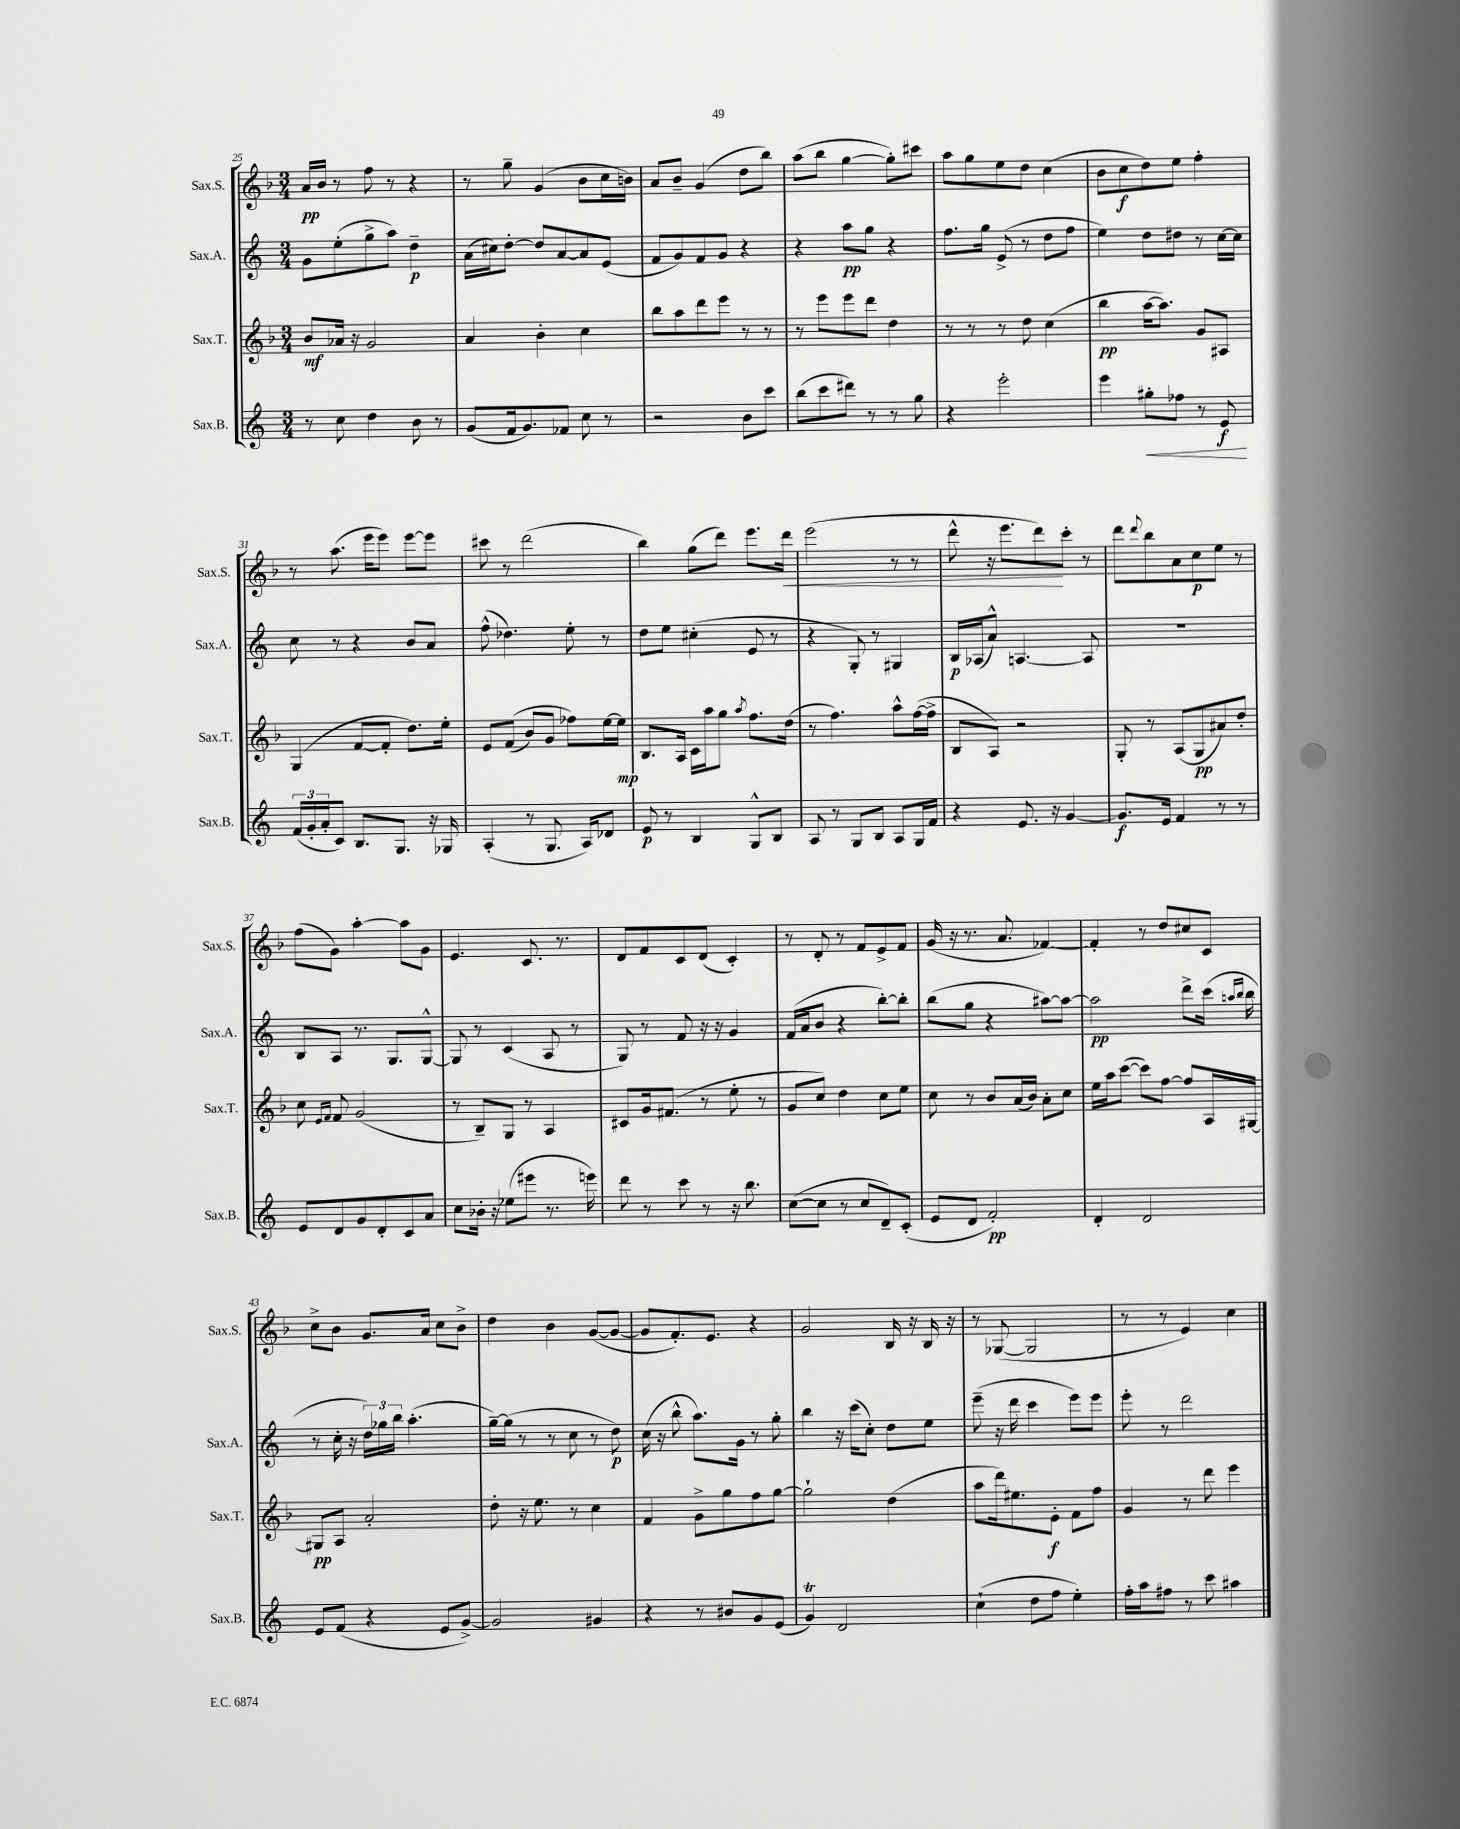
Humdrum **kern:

**kern	**kern	**kern	**kern
*staff4	*staff3	*staff2	*staff1
*clefG2	*clefG2	*clefG2	*clefG2
*k[]	*k[b-]	*k[]	*k[b-]
*M3/4	*M3/4	*M3/4	*M3/4
8r	8b-/L	8g\L	16a/LL
.	.	.	16b-/JJ
8cc\	16a-/Jk	(8ee'\	8r
.	16r	.	.
4dd\	2g/	8gg^\	8ff\
.	.	8aa\J)	8r
8b\	.	4dd~\	4r
8r	.	.	.
=	=	=	=
(8g/L	4a/	(16a\LL	8r
.	.	16cc#\J)	.
16f/k	.	[8dd'\J	8gg~\
8.g/)	.	.	.
.	4b-'\	8dd/]L	(4g/
8f-/J	.	[8a/	.
8cc\	4cc\	8a/]	8b-\L
8r	.	(8e/J	16cc\L
.	.	.	16b\JJ)
=	=	=	=
2r	8bb-\L	8f/L	8a/L
.	8aa\	8g/)	8b-~/J
.	8ddd\	8f/	(4g/
.	8eee\J	8g/J	.
8b\L	8r	4r	8dd\L
8ccc\J	8r	.	8bb-\J)
=	=	=	=
(8bb\L	8r	4r	(8aa\L
8ccc\	8eee\L	.	8bb-\J
8ddd#\J)	8eee\	8aa\L	[4gg\
8r	8ddd\J	8gg\J	.
8r	4dd\	4r	8gg'\]L)
8gg\	.	.	8ccc#\J
=	=	=	=
4r	8r	8.ff\L	8aa\L
.	8r	.	8gg\
.	.	16gg\Jk	.
2eee'\	8r	(8e^/	8ee\
.	8dd\	8r	8dd\J
.	(4cc\	8dd\L	(4cc\
.	.	8ff\J	.
=	=	=	=
4eee\	4bb-\	4ee\)	8b-\L
.	.	.	8cc\
8gg#'\L	[16aa\LK	8dd\L	8dd\)
.	8.aa\]J)	.	.
8ff-\J	.	8dd#\J	8ee\J
8r	8g/L	8r	4ff'\
8e/	8A#/J	[16cc\LL	.
.	.	16cc\]JJ	.
=	=	=	=
(24f/LL	(4G/	8cc\	8r
24g'/	.	.	.
24a'/J	.	.	.
8c/J)	.	8r	(8.aa\
8.B/L	[8f/L	4r	.
.	.	.	16eee\LK
.	8f'/]J	.	8eee\J)
8.G/J	.	.	.
.	8.dd\L)	8b/L	[8eee\L
16r	.	8a/J	8eee\]J
16G-/	16ee'\Jk	.	.
=	=	=	=
(4A'/	8e/L	(8ff^^\	8ccc#\
.	&((8f/J	4.dd-\)	8r
8r	8b-/L)	.	(2ddd\
8.G/	8g/J	.	.
.	8ff-\L&)	8ee'\	.
16A/LK)	.	.	.
8d-/J	[16ee\L	8r	.
.	16ee\]JJ	.	.
=	=	=	=
8e/	8.B-/L	8dd\L	4bb-\)
8r	.	8ee\J	.
.	16A/Jk	.	.
4B/	16c\LL	(4cc#'\	(8gg\L
.	16aa\J	.	.
.	8gg\J	.	8ddd\J)
.	8qaa/	.	.
8G^^/L	8.ff\L	8e/	8.eee\L
8B/J	.	8r	.
.	(16dd\Jk	.	16ddd\Jk
=	=	=	=
8A/	8r	4r	(2eee\
8r	4.ff\)	.	.
8G/L	.	8G'/)	.
8B/J	.	8r	.
8A/L	8aa^^\L	4G#/	8r
16G/L	([16ff\L	.	8r
16f/JJ	16ff^\]JJ	.	.
=	=	=	=
4r	8B-/L	16B/LL	8ddd^^\
.	.	(16A-/J	.
.	8A/J)	8a^^/J)	16r
.	.	.	8.eee\L
8.e/	2r	[4.A/	.
.	.	.	8ddd\)
16r	.	.	.
[4g/	.	.	8ccc'\J
.	.	8A/]	8r
=	=	=	=
8.g/]L	8G'/	2.r	8ddd\L
.	.	.	8qqddd/
.	8r	.	8bb-\
16e/Jk	.	.	.
4f/	(8A/L	.	8a\
.	8G/	.	8cc\
8r	8a#/)	.	8ee\J
8r	8dd'/J	.	8r
=	=	=	=
8e/L	8cc\	8B/L	(8ff\L
.	16qqe/LL	.	.
.	16qqf/JJ	.	.
8d/	8f/	8A/J	8g\J)
8g/	(2g/	8.r	[4aa'\
8d'/	.	.	.
.	.	8.G/L	.
8c/	.	.	8aa\]L
8a/J	.	[8G^^/J	8g\J
=	=	=	=
8cc\L	8r	8G/]	4.e/
16b-'\Jk	8B-~/L)	8r	.
16r	.	.	.
(8ee-\L	8G/J	(4c/	.
8eee#\J	8r	.	8.c/
8.r	4A/	8A/	.
.	.	.	8.r
.	.	8r	.
16eee\)	.	.	.
=	=	=	=
8ddd\	8c#/L	8G/)	8d/L
8r	16g/k	8r	8f/
.	(8.f#/J	.	.
8ccc\	.	8f/	8c/
8r	8r	16r	(8d/J
.	.	16r	.
16r	8ee'\	4g/	4c'/)
8.bb\	.	.	.
.	8r	.	.
=	=	=	=
([8cc\L	8g/L	(16f/LL	8r
.	.	16a/J	.
8cc\]J	8cc/J)	8b/J	8d'/
8r	4dd\	4r	8r
8cc/L	.	.	8f/L
8d~/)	8cc\L	[8bb'\L)	8e^/
(8c'/J	8ee\J	8bb'\]J	8f/J
=	=	=	=
8e/L	8cc\	(8bb\L	(16g/
.	.	.	16r
8d/J	8r	8gg\J	8.r
2f'/)	8b-/L	4r	.
.	.	.	8.a/
.	(16a/L	.	.
.	16b-/JJ)	.	.
.	8a'\L	[8aa#\L)	[4f-/)
.	8cc\J	8aa#\_J	.
=	=	=	=
4d'/	16ee\LL	2aa#\]	4f-'/]
.	16aa\J	.	.
.	([8ccc\J	.	.
2d/	8ccc\]L)	.	8r
.	[8ff\J	.	8dd/L
.	8ff/]L	8ddd^\L	8cc#/
.	16A/L	(16ccc\Jk	8c/J
.	.	16qqaa/LL	.
.	.	16qqbb/JJ	.
.	[16G#/JJ	16bb\	.
=	=	=	=
8e/L	8G#/]L	8r	8cc^\L
(8f/J	8A/J	16cc'\	8b-\J
.	.	16r	.
4r	2a'/	24dd\LL)	8.g/L
.	.	24gg-\	.
.	.	24bb\JJ	.
.	.	(4.aa'\	.
.	.	.	16a/Jk
8e/L	.	.	8cc\L
[8g^/J)	.	.	8b-^\J
=	=	=	=
2g/]	8dd'\	[16gg~\LL)	4dd\
.	.	(16gg\]JJ	.
.	16r	8r	.
.	8.ee\	.	.
.	.	8r	4b-\
.	8r	8cc\	.
4g#/	4cc\	8r	([8g/L
.	.	8dd\)	8g/_J
=	=	=	=
4r	4f/	(16cc\	8g/]L
.	.	16r	.
.	.	8bb^^\	8.f'/)
8r	8g^\L	8.aa\L)	.
.	.	.	8.e/J
8b#/L	8gg\	.	.
.	.	16g\Jk	.
8g/	8ff\	8r	4r
(8e/J	[8gg\J	8gg'\	.
=	=	=	=
4g/)	2gg`\]	4bb\	2g/
2d/	.	16r	.
.	.	(16ccc\LK	.
.	.	8cc'\J)	.
.	(4dd\	8dd\L	16B-/
.	.	.	16r
.	.	8ee\J	16B-/
.	.	.	16r
=	=	=	=
(4cc`\	8aa\L	(8eee~\	8r
.	16ddd\k)	16r	([8G-/
.	8.ee#\	16ddd\	.
8dd\L	.	4ccc\	2G-/]
8ff\J	8e'\J	.	.
4ee'\)	8f\L	8eee\L)	.
.	8ff\J	8eee\J	.
=	=	=	=
16ff'\LL	4g/	8eee'\	8r
16aa\J	.	.	.
8ff#\J	.	8r	8r
8r	8r	2ddd\	4e/)
8ccc\	8ddd\	.	.
4aa#\	4eee\	.	4cc\
==	==	==	==
*-	*-	*-	*-
